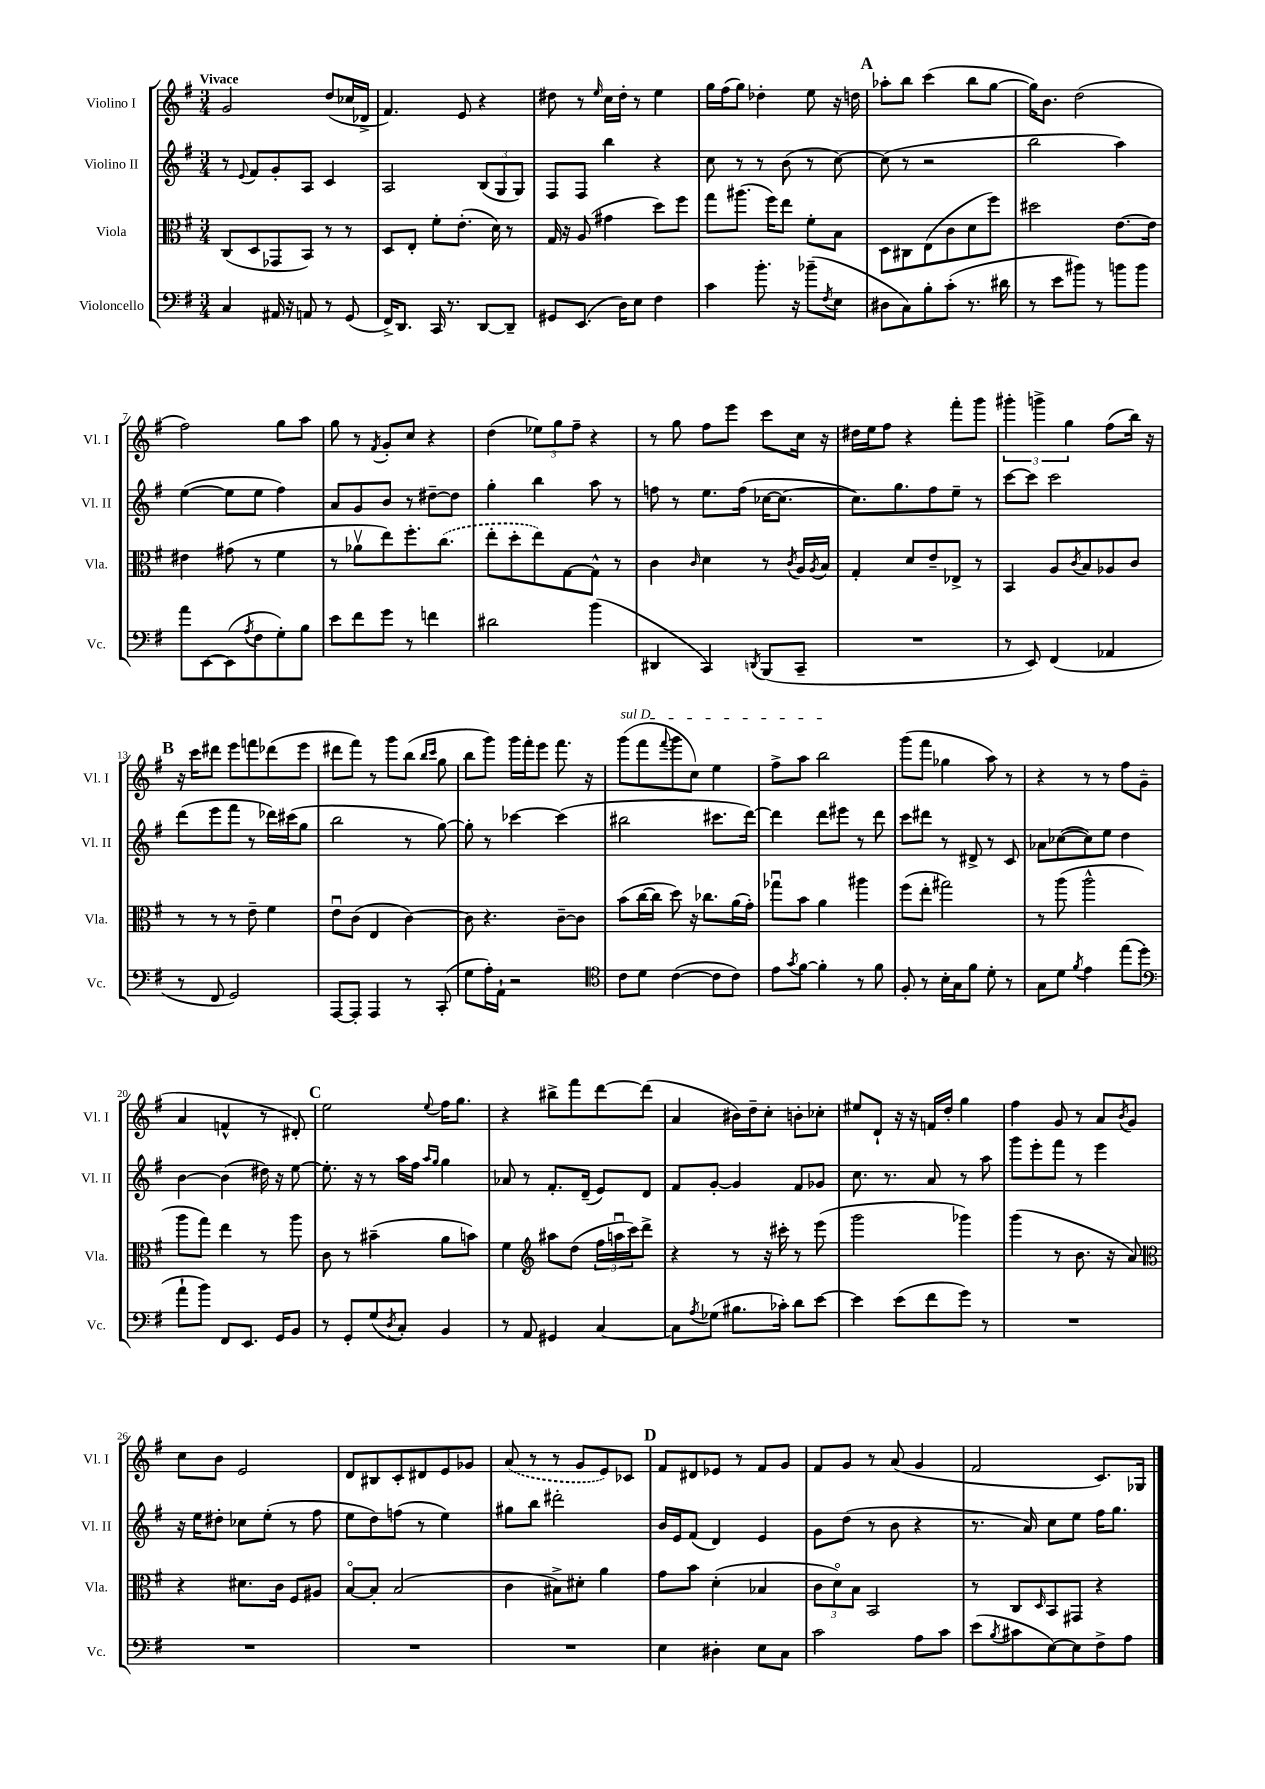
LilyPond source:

<<
\new StaffGroup <<
\new Staff = "s0" \with { instrumentName = "Violino I" shortInstrumentName = "Vl. I" } {
    \clef treble \key g \major \numericTimeSignature \time 3/4 \tempo "Vivace"
    g'2 d''8( ces''16 des'16-> |
    fis'4.) e'8 r4 |
    dis''8 r8 \grace { e''16 } c''16 dis''16-. r8 e''4 |
    g''16 fis''16( g''8) des''4-. e''8 r16 d''16 |
    \mark \markup { \bold "A" } aes''8-. b''8 c'''4( b''8 g''8~ |
    g''16) b'8. d''2( |
    fis''2) g''8 a''8 |
    g''8 r8 \acciaccatura { fis'8 } g'8-. c''8 r4 |
    d''4( \tuplet 3/2 { ees''8) g''8 fis''8-- } r4 |
    r8 g''8 fis''8 e'''8 c'''8 c''16 r16 |
    dis''16 e''16 fis''8 r4 fis'''8-. g'''8 |
    \tuplet 3/2 { gis'''4-. g'''4-> g''4 } fis''8( b''16) r16 |
    \mark \markup { \bold "B" } r16 c'''16 dis'''8 e'''8 f'''8 des'''8( e'''8 |
    dis'''8 fis'''8) r8 g'''8 b''8( \grace { b''16 c'''16 } g''8 |
    b''8 g'''8) g'''16 fis'''16-. e'''8 fis'''8. r16 |
    \once \override TextSpanner.bound-details.left.text = \markup { \italic "sul D" } g'''8\startTextSpan( fis'''8 \appoggiatura { fis'''8 } g'''8 c''8) e''4 |
    fis''8-> a''8 b''2\stopTextSpan |
    g'''8( fis'''8 ges''4 a''8) r8 |
    r4 r8 r8 fis''8 g'8--( |
    a'4 f'4-^ r8 dis'8-.) |
    \mark \markup { \bold "C" } e''2 \appoggiatura { e''8 } fis''16 g''8. |
    r4 bis''8-> fis'''8 d'''8~ d'''8( |
    a'4 bis'16) d''16-- c''8-. b'8-. ces''8-. |
    eis''8 d'8-! r16 r16 f'16 d''16-. g''4 |
    fis''4 g'8 r8 a'8 \acciaccatura { b'8 } g'8 |
    c''8 b'8 e'2 |
    d'8 bis8 c'8-. dis'8 e'8 ges'8 |
    \once \slurDashed a'8( r8 r8 g'8 e'8) ces'8 |
    \mark \markup { \bold "D" } fis'8 dis'8 ees'8 r8 fis'8 g'8 |
    fis'8 g'8 r8 a'8( g'4 |
    fis'2 c'8.) ges16 \bar "|." |
}
\new Staff = "s1" \with { instrumentName = "Violino II" shortInstrumentName = "Vl. II" } {
    \clef treble \key g \major \numericTimeSignature \time 3/4
    r8 \appoggiatura { e'8 } fis'8 g'8-. a8 c'4 |
    a2 \tuplet 3/2 { b8( g8 g8) } |
    fis8 fis8 b''4 r4 |
    c''8 r8 r8 b'8( r8 c''8~) |
    \mark \markup { \bold "A" } c''8( r8 r2 |
    b''2 a''4) |
    e''4~( e''8 e''8 fis''4) |
    a'8 g'8 b'8 r8 dis''8~-- dis''8 |
    g''4-. b''4 a''8 r8 |
    f''8 r8 e''8. f''16( ces''16~ ces''8.~ |
    ces''8.) g''8. fis''8 e''8-- r8 |
    c'''8~ c'''8 c'''2 |
    \mark \markup { \bold "B" } d'''8( e'''8 fis'''8 r8 des'''16) cis'''16( g''8 |
    b''2 r8 g''8~) |
    g''8-. r8 ces'''4~ ces'''4( |
    bis''2 cis'''8. d'''16~) |
    d'''4 d'''8 eis'''8 r8 d'''8 |
    c'''8 dis'''8 r8 dis'8-> r8 c'8 |
    aes'8 ces''8~( ces''8) e''8 d''4 |
    b'4~ b'4( dis''16) r16 e''8~ |
    \mark \markup { \bold "C" } e''8.-. r16 r8 a''16 fis''16 \grace { a''16 g''16 } g''4 |
    aes'8 r8 fis'8.-. d'16--( e'8) d'8 |
    fis'8 g'8~-. g'4 fis'8 ges'8 |
    c''8. r8. a'8 r8 a''8 |
    g'''8 e'''8-. fis'''8 r8 e'''4 |
    r16 e''16 dis''8-. ces''8 e''8-.( r8 fis''8 |
    e''8 d''8) f''8( r8 e''4) |
    gis''8 b''8 dis'''2-. |
    \mark \markup { \bold "D" } b'16 e'16 fis'8( d'4) e'4 |
    g'8 d''8( r8 b'8 r4 |
    r8. a'16) c''8 e''8 fis''16 g''8. \bar "|." |
}
\new Staff = "s2" \with { instrumentName = "Viola" shortInstrumentName = "Vla." } {
    \clef alto \key g \major \numericTimeSignature \time 3/4
    c8( d8 ges,8 b,8) r8 r8 |
    d8 e8-. fis'8-. e'8.-.( d'16) r8 |
    g16 r16 a8( gis'4 d''8) fis''8 |
    g''8 ais''8.( fis''16) e''8 fis'8-. b8 |
    \mark \markup { \bold "A" } d8 cis8 e8( c'8 d'8 fis''8) |
    dis''2 e'8.~ e'16 |
    eis'4 gis'8( r8 fis'4 |
    r8 aes'8\upbow e''8) fis''8.-. \once \slurDashed c''8.( |
    e''8-. d''8-. e''8) g8~ g8-^ r8 |
    c'4 \grace { c'16 } d'4 r8 \acciaccatura { c'8 } a16 \acciaccatura { a8 } b16 |
    g4-. d'8 e'8-- ees8-> r8 |
    b,4 a8 \acciaccatura { c'8 } b8 aes8 c'8 |
    \mark \markup { \bold "B" } r8 r8 r8 e'8-- fis'4 |
    e'8\downbow c'8( e4 c'4~) |
    c'8 r4. c'8~-- c'8 |
    b'8( c''16~ c''16 d''8) r16 ces''8. a'16( g'16-.) |
    ges''8\downbow b'8 a'4 ais''4 |
    fis''8( e''8-. gis''2) |
    r8 a''8( a''2-^ |
    a''8 g''8) e''4 r8 a''8 |
    \mark \markup { \bold "C" } c'8 r8 bis'4--( a'8 b'8) |
    fis'4 \clef treble ais''8 d''8( \tuplet 3/2 { fis''16 a''16\downbow c'''16) } d'''8-> |
    r4 r8 r16 cis'''16-. r8 e'''8( |
    g'''2 ges'''4) |
    g'''4( r8 b'8. r16 a'8) |
    \clef alto r4 dis'8. c'16 fis8 ais8 |
    b8~\flageolet b8-. b2( |
    c'4 bis8->) dis'8-. a'4 |
    \mark \markup { \bold "D" } g'8 b'8 d'4-.( bes4 |
    \tuplet 3/2 { c'8 d'8\flageolet) b8 } b,2 |
    r8 c8 \grace { d16 } b,8 gis,8 r4 \bar "|." |
}
\new Staff = "s3" \with { instrumentName = "Violoncello" shortInstrumentName = "Vc." } {
    \clef bass \key g \major \numericTimeSignature \time 3/4
    c4 ais,16 r16 a,8 r8 g,8( |
    fis,16->) d,8. c,16 r8. d,8~ d,8-- |
    gis,8 e,8.( d16) e8 fis4 |
    c'4 b'8.-. r16 bes'8--( \acciaccatura { fis8 } e8 |
    \mark \markup { \bold "A" } dis8 c8) b8-. c'8-.( r8. dis'16 |
    r8 e'8 bis'8) r8 b'8 b'8 |
    a'8 e,8~ e,8( \acciaccatura { a8 } fis8 g8-.) b8 |
    e'8 fis'8 g'8 r8 f'4 |
    dis'2 b'4( |
    dis,4 c,4) \acciaccatura { d,8 } b,,8( c,8-- |
    R2. |
    r8 e,8) fis,4( aes,4 |
    \mark \markup { \bold "B" } r8 fis,8 g,2) |
    a,,8~ a,,8-. a,,4 r8 c,8-.( |
    g8 a16-.) a,16-! r2 |
    \clef tenor c'8 d'8 c'4~( c'8 c'8) |
    e'8 \acciaccatura { g'8 } fis'8~ fis'4-. r8 fis'8 |
    fis8-. r8 b16-. g16 fis'8 d'8-. r8 |
    g8 d'8 \acciaccatura { fis'8 } e'4 e''8( d''8-. |
    \clef bass a'8-! b'8) fis,8 e,8. g,16 b,8 |
    \mark \markup { \bold "C" } r8 g,8-. g8( \acciaccatura { d8 } c8-.) b,4 |
    r8 a,8 gis,4 c4~ |
    c8 \acciaccatura { a8 } ges8( bis8. ces'16-.) d'8 e'8~ |
    e'4 e'8( fis'8 g'8) r8 |
    R2. |
    R2. |
    R2. |
    R2. |
    \mark \markup { \bold "D" } e4 dis4-. e8 c8 |
    c'2 a8 c'8 |
    e'8( \acciaccatura { b8 } cis'8 e8~) e8 fis8-> a8 \bar "|." |
}
>>
>>
